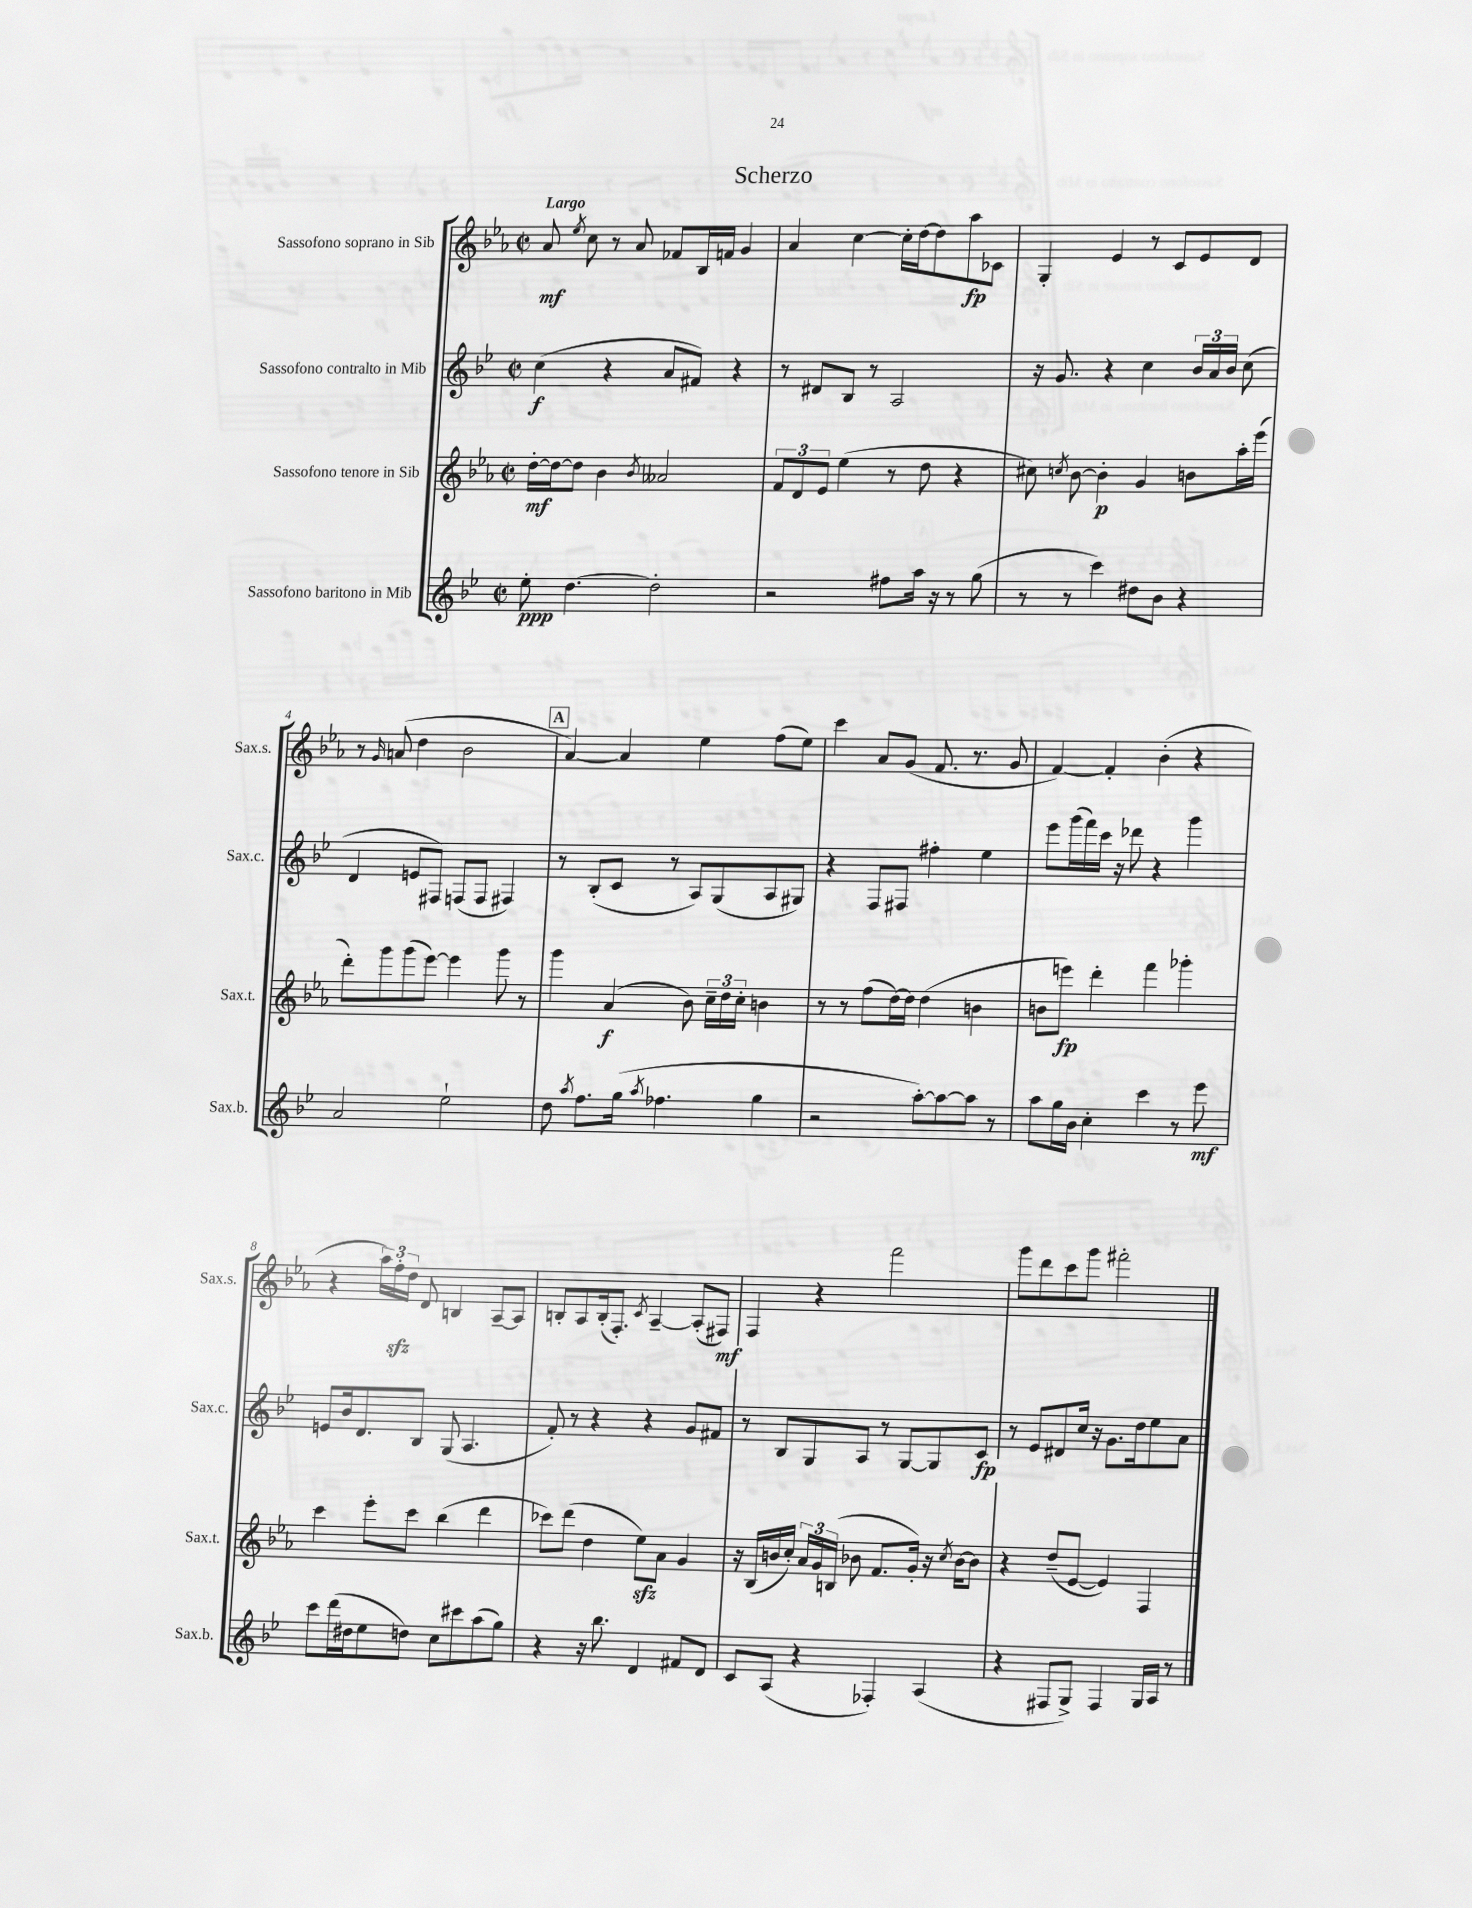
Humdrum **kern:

**kern	**kern	**kern	**kern
*staff4	*staff3	*staff2	*staff1
*clefG2	*clefG2	*clefG2	*clefG2
*k[b-e-]	*k[b-e-a-]	*k[b-e-]	*k[b-e-a-]
*M2/2	*M2/2	*M2/2	*M2/2
*met(c|)	*met(c|)	*met(c|)	*met(c|)
8ee-'	[16dd'	(4cc	8a-
.	16dd_	.	.
.	.	.	8qee-
[4.dd	8dd]	.	8cc
.	4b-	4r	8r
.	.	.	8a-
.	8qb-	.	.
2dd']	2a--	8a	8f-
.	.	8f#)	16B-
.	.	.	16f
.	.	4r	4g
=	=	=	=
2r	12f	8r	4a-
.	12d	.	.
.	.	8d#	.
.	12e-	.	.
.	(4ee-	8B-	[4cc
.	.	8r	.
8ff#	8r	2A	16cc']
.	.	.	[16dd
16aa	8dd	.	8dd]
16r	.	.	.
8r	4r	.	8aa-
(8gg	.	.	8c-
=	=	=	=
8r	8cc#)	16r	4G'
.	.	8.g	.
.	8qcc	.	.
8r	[8b-	.	.
4ccc)	4b-']	4r	4e-
8dd#	4g	4cc	8r
8b-	.	.	8c
4r	8b	24b-	8e-
.	.	24a	.
.	.	24b-	.
.	16aa-'	(8cc	8d
.	(16eee-	.	.
=	=	=	=
2a	8ddd')	4d	8r
.	.	.	16qqg
.	8ggg	.	(8a
.	(8ggg	8e	4dd
.	[8eee-)	8F#)	.
2ee-`	4eee-]	(8F	2b-
.	.	8F	.
.	8ggg	4F#)	.
.	8r	.	.
=	=	=	=
8dd	4ggg	8r	[4a-)
8qaa	.	.	.
8.ff	.	(8B-'	.
.	(4a-	8c	4a-]
(16gg	.	.	.
8qaa	.	.	.
4.ff-	.	8r	.
.	8b-)	8A)	4ee-
.	24cc~	(8G	.
.	24dd	.	.
.	24cc'	.	.
4gg	4b	8A	(8ff
.	.	8G#)	8ee-)
=	=	=	=
2r	8r	4r	4ccc
.	8r	.	.
.	(8ff	8F	8a-
.	[16dd)	8F#	(8g
.	16dd]	.	.
[8aa')	(4dd	4ff#'	8.f
8aa_	.	.	.
.	.	.	8.r
8aa]	4b	4ee-	.
8r	.	.	8g
=	=	=	=
8aa	8b	8eee-	[4f)
16gg	8eee)	(16ggg	.
16b-	.	16fff)	.
4cc'	4ddd'	16ccc	4f']
.	.	16r	.
.	.	8ddd-	.
4ccc	4fff	4r	(4b-'
8r	4ggg-'	4ggg	4r
8eee-	.	.	.
=	=	=	=
8ccc	4ccc	8e	4r
(16ddd	.	16b-	.
16dd#	.	8.d	.
8ee-	8eee-'	.	24aa-)
.	.	.	24ff'
.	.	.	24dd
8dd)	8ccc	8B-	8d
8cc	(4bb-	(8G	4B
8ccc#	.	4.A	.
(8aa	4ddd	.	[8A-~
8gg)	.	.	8A-]
=	=	=	=
4r	8ccc-)	8f')	8B'
.	(8ddd	8r	8A-
16r	4dd	4r	(16B'
8.bb-	.	.	8.F')
.	.	.	8qc
4d	8ee-)	4r	[4A-~
.	8a-	.	.
8f#	4g	8g	(8A-']
8d	.	8f#	8F#)
=	=	=	=
8c	16r	8r	4F
.	(16B-	.	.
(8A	16b	8B-	.
.	16cc')	.	.
4r	24a-	8G	4r
.	24g	.	.
.	(24B	.	.
.	8b-	8A	.
4F-')	8.f	8r	2fff
.	.	[8G	.
.	16g')	.	.
(4A	16r	8G]	.
.	8qcc	.	.
.	[16b-	.	.
.	8b-]	8c	.
=	=	=	=
4r	4r	8r	8ggg
.	.	8e-	8ddd
8F#	(8dd~	8d#	8ccc
8G^)	[8e-	16cc	8ggg
.	.	16r	.
4F#	4e-])	8.g	2fff#'
.	.	16dd	.
16G	4F	8ee-	.
16A	.	.	.
8r	.	8a	.
==	==	==	==
*-	*-	*-	*-
